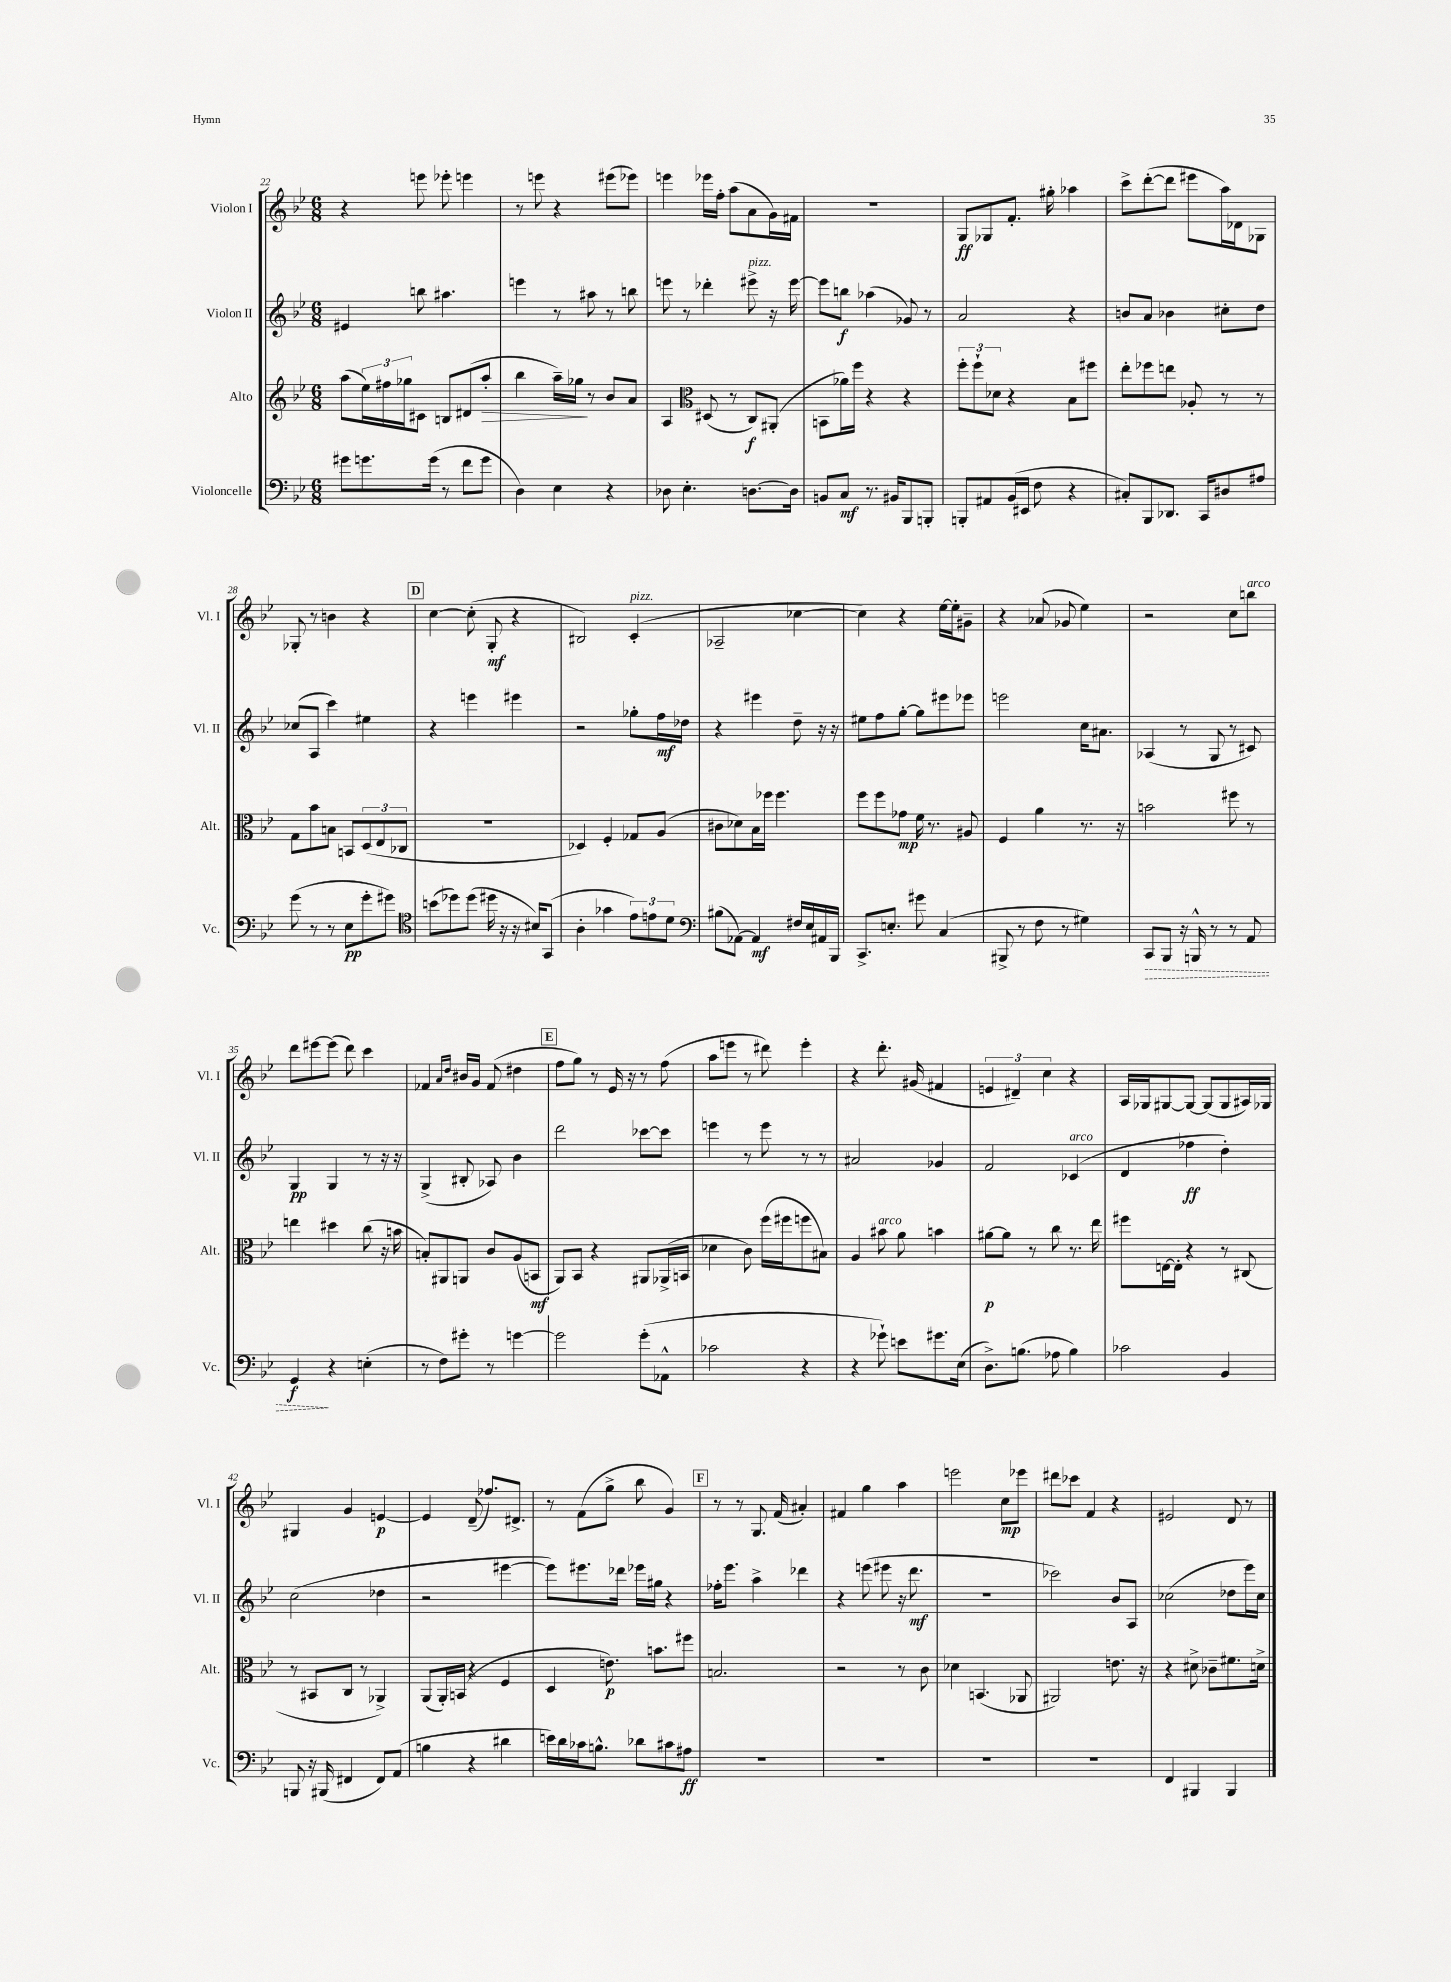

**kern	**dynam	**kern	**dynam	**kern	**dynam	**kern	**dynam
*part4	*part4	*part3	*part3	*part2	*part2	*part1	*part1
*staff4	*staff4	*staff3	*staff3	*staff2	*staff2	*staff1	*staff1
*I"Violoncelle	*	*I"Alto	*	*I"Violon II	*	*I"Violon I	*
*I'Vc.	*	*I'Alt.	*	*I'Vl. II	*	*I'Vl. I	*
*clefF4	*	*clefG2	*	*clefG2	*	*clefG2	*
*k[b-e-]	*	*k[b-e-]	*	*k[b-e-]	*	*k[b-e-]	*
*M6/8	*	*M6/8	*	*M6/8	*	*M6/8	*
=22	=22	=22	=22	=22	=22	=22	=22
8g#X\L	.	(8aa\L	.	4e#X/	.	4r	.
8.gn\	.	24ee-\L)	.	.	.	.	.
.	.	24ff#X\	.	.	.	.	.
.	.	24gg-X\J	.	.	.	.	.
.	.	8c#X\J	.	8bbn\	.	8eeen\	.
(16g\Jk	.	.	.	.	.	.	.
8r	.	8Bn/L	.	4.aa#X\	.	8eee-X'\	.
8f\L	.	(8d#X/	.	.	.	4eeen\	.
!	!	!	!LO:HP:b	!	!	!	!
8g\J	.	8aa'/J	>	.	.	.	.
=23	=23	=23	=23	=23	=23	=23	=23
4D\)	.	4bb-\	.	4eeen\	.	8r	.
.	.	.	.	.	.	8eeen\	.
4E-\	.	16aa~\LL)	.	8r	.	4r	.
.	.	16gg-X\JJ	.	.	.	.	.
.	.	8r	]	8aa#X\	.	.	.
4r	.	8b-/L	.	8r	.	(8eee#X\L	.
.	.	8a/J	.	8bbn\	.	8eee-X\J)	.
=24	=24	=24	=24	=24	=24	=24	=24
8D-X\	.	4A/	.	8eeen\	.	4eeen\	.
4.E-'\	.	.	.	8r	.	.	.
*	*	*clefC3	*	*	*	*	*
.	.	(8D#X/	.	4ddd-X'\	.	16eee-X\LL	.
.	.	.	.	.	.	16ff'\JJ	.
.	.	8r	.	.	.	(8aa\L	.
!	!	!	!	!LO:TX:a:i:t=pizz.	!	!	!
[8.Dn\L	.	8C/L)	f	8eee#X^\	.	8a\	.
.	.	(8AA#X'/J	.	16r	.	16g\L)	.
16D\Jk]	.	.	.	[16eee#\	.	16f#X\JJ	.
=25	=25	=25	=25	=25	=25	=25	=25
8BBn/L	.	8BBn\L	.	8eee#\L]	.	2.r	.
8C/J	mf	16a-X\L)	.	8bbn\J	f	.	.
.	.	16ff\JJ	.	.	.	.	.
8.r	.	4r	.	(4aa-X\	.	.	.
16BB#X/KL	.	.	.	.	.	.	.
8BBB-/	.	4r	.	8g-X/)	.	.	.
8BBBn'/J	.	.	.	8r	.	.	.
=26	=26	=26	=26	=26	=26	=26	=26
8BBBn'/L	.	12ff'\L	.	2a/	.	8G/L	ff
.	.	12ff`\	.	.	.	.	.
8AA#X/	.	.	.	.	.	8G-X/	.
.	.	12d-X\J	.	.	.	.	.
(16BB-/L	.	4r	.	.	.	8.f'/J	.
16EE#X/JJ	.	.	.	.	.	.	.
8F\	.	.	.	.	.	.	.
.	.	.	.	.	.	16gg#X'\	.
4r	.	8B-\L	.	4r	.	4aa-X\	.
.	.	8ff#X\J	.	.	.	.	.
=27	=27	=27	=27	=27	=27	=27	=27
8C#X'/L)	.	8ee-'\L	.	8bn/L	.	8ccc^\L	.
8BBB-/	.	8ff-X\	.	8a/J	.	([8ddd'\	.
8.DD-X/J	.	8een\J	.	4b-X\	.	8ddd\J]	.
.	.	8A-X'/	.	.	.	8eee#X\L	.
16CC/KL	.	.	.	.	.	.	.
8D#X/	.	8r	.	8cc#X'\L	.	16aa\L)	.
.	.	.	.	.	.	16d-X\J	.
8A#X/J	.	8r	.	8dd\J	.	8G-X\J	.
!!LO:LB:g=z
=28	=28	=28	=28	=28	=28	=28	=28
(8g\	.	8G\L	.	(8cc-X/L	.	8G-X'/	.
8r	.	8b-\	.	8A/J	.	8r	.
8r	.	8Bn\J	.	4ccc\)	.	4bn\	.
8E-\L	pp	8BBn/L	.	.	.	.	.
8g'\	.	(12D/	.	4ee#X\	.	4r	.
.	.	12E-/	.	.	.	.	.
8g#X\J)	.	.	.	.	.	.	.
.	.	12C-X/J	.	.	.	.	.
!!LO:REH:place=s1:t=D
=29	=29	=29	=29	=29	=29	=29	=29
*clefC4	*	*	*	*	*	*	*
(8bn\L	.	2.r	.	4r	.	[4cc\	.
8dd-X\)	.	.	.	.	.	.	.
(8dd-\J	.	.	.	4eeen\	.	(8cc'\]	.
16dd#X\	.	.	.	.	.	8G'/	mf
16r	.	.	.	.	.	.	.
16r	.	.	.	4eee#X\	.	4r	.
16B#X/KL)	.	.	.	.	.	.	.
(8GG/J	.	.	.	.	.	.	.
=30	=30	=30	=30	=30	=30	=30	=30
4A'\	.	4D-X/)	.	2r	.	2B#X/)	.
4g-X\	.	4F'/	.	.	.	.	.
!	!	!	!	!	!	!LO:TX:a:i:t=pizz.	!
12e-\L)	.	8G-X/L	.	8gg-X'\L	.	(4c'/	.
12en\	.	.	.	.	.	.	.
.	.	(8A/J	.	16ff\L	mf	.	.
12d\J	.	.	.	.	.	.	.
.	.	.	.	16dd-X\JJ	.	.	.
=31	=31	=31	=31	=31	=31	=31	=31
*clefF4	*	*	*	*	*	*	*
(8B#X\L	.	8c#X\L	.	4r	.	2A-X~/	.
[8AA-X\J)	.	8d-X\)	.	.	.	.	.
4AA-/]	mf	16B-\L	.	4eee#X\	.	.	.
.	.	16ff-X\JJ	.	.	.	.	.
.	.	4.ff-\	.	.	.	.	.
16F#X/LL	.	.	.	8dd~\	.	[4cc-X\	.
16E-/	.	.	.	.	.	.	.
16AA#X/	.	.	.	16r	.	.	.
16BBB-/JJ	.	.	.	16r	.	.	.
=32	=32	=32	=32	=32	=32	=32	=32
8.CC^/L	.	8ff\L	.	8ee#X\L	.	4cc-\])	.
.	.	8ff\	.	8ff\	.	.	.
8.En'/J	.	.	.	.	.	.	.
.	.	8g-X\J	mp	[8gg'\J	.	4r	.
8g#X\	.	16f\	.	8gg\L]	.	.	.
.	.	8.r	.	.	.	.	.
(4C/	.	.	.	8eee#X\	.	[16ee-\LL	.
.	.	.	.	.	.	16ee-'\J]	.
.	.	8A#X/	.	8eee-X\J	.	8g#X~\J	.
=33	=33	=33	=33	=33	=33	=33	=33
8BBB#X^/	.	4F/	.	2eeen\	.	4r	.
8r	.	.	.	.	.	.	.
8F\	.	4a\	.	.	.	(8a-X/	.
8r	.	.	.	.	.	8g-X/	.
4G#X\)	.	8.r	.	16cc\KL	.	4ee-\)	.
.	.	.	.	8.a#X\J	.	.	.
.	.	16r	.	.	.	.	.
=34	=34	=34	=34	=34	=34	=34	=34
!	!LO:HP:b	!	!	!	!	!	!
8CC/L	>	2bn\	.	(4A-X/	.	2r	.
8BBB-/J	.	.	.	.	.	.	.
16r	.	.	.	8r	.	.	.
16BBBn^^/	.	.	.	.	.	.	.
8r	.	.	.	8G/	.	.	.
8r	.	8ff#X\	.	8r	.	8cc\L	.
!	!	!	!	!	!	!LO:TX:a:i:t=arco	!
8AA/	.	8r	.	8c#X/)	.	8bbn\J	.
!!LO:LB:g=z
=35	=35	=35	=35	=35	=35	=35	=35
4GG/	f	4een\	.	4G/	pp	8ddd\L	.
.	.	.	.	.	.	[8eee#X\	.
4r	]	4dd#X\	.	4G/	.	(8eee#\J]	.
.	.	.	.	.	.	8ddd\)	.
(4En'\	.	(8cc\	.	8r	.	4ccc\	.
.	.	16r	.	16r	.	.	.
.	.	16bn\	.	16r	.	.	.
=36	=36	=36	=36	=36	=36	=36	=36
8r	.	8Bn'/L)	.	(4G^/	.	4f-X/	.
8F\L)	.	8AA#X/	.	.	.	.	.
.	.	.	.	.	.	16qqa/LL	.
.	.	.	.	.	.	16qqdd/JJ	.
8g#X'\J	.	8AAn/J	.	8B#X'/	.	16b#X/LL	.
.	.	.	.	.	.	16g/JJ	.
8r	.	8c/L	.	8A-X/)	.	(8f-/	.
[4gn\	.	(8A/	.	4b-\	.	4dd#X\	.
.	.	8BBn/J	mf	.	.	.	.
!!LO:REH:place=s1:t=E
=37	=37	=37	=37	=37	=37	=37	=37
2g\]	.	8AA/L)	.	2ddd\	.	8ff\L	.
.	.	8BB-/J	.	.	.	8gg\J)	.
.	.	4r	.	.	.	8r	.
.	.	.	.	.	.	16e-/	.
.	.	.	.	.	.	16r	.
(8g'\L	.	8AA#X/L	.	[8ccc-X\L	.	8r	.
8AA-X^^\J	.	(16AA-X^/L	.	8ccc-\J]	.	(8ff\	.
.	.	16BBn/JJ	.	.	.	.	.
=38	=38	=38	=38	=38	=38	=38	=38
2c-X\	.	4d-X\	.	4eeen\	.	8aa\L	.
.	.	.	.	.	.	8eeen\J	.
.	.	8c\)	.	8r	.	8r	.
.	.	(16ff\LL	.	8eee\	.	8ddd#X\)	.
.	.	16ff#X\J	.	.	.	.	.
4r	.	8ffn\	.	8r	.	4eee'\	.
.	.	8B#X\J)	.	8r	.	.	.
=39	=39	=39	=39	=39	=39	=39	=39
4r	.	4A/	.	2a#X/	.	4r	.
!	!	!LO:TX:a:i:t=arco	!	!	!	!	!
8g-X`\)	.	8b#X\	.	.	.	8.ddd'\	.
8en\L	.	8a\	.	.	.	.	.
.	.	.	.	.	.	(16g#X/	.
8.g#X\	.	4bn\	.	4g-X/	.	4f#X/	.
(16E-\Jk	.	.	.	.	.	.	.
=40	=40	=40	=40	=40	=40	=40	=40
8.D^\L)	.	[8a#X\L	p	2f/	.	6en/	.
.	.	8a#\J]	.	.	.	.	.
.	.	.	.	.	.	6d#X~/)	.
(8.Bn\J	.	.	.	.	.	.	.
.	.	8r	.	.	.	.	.
.	.	.	.	.	.	6cc\	.
8A-X\	.	8cc\	.	.	.	.	.
!	!	!	!	!LO:TX:a:i:t=arco	!	!	!
4B\)	.	8.r	.	(4c-X/	.	4r	.
.	.	16ee-\	.	.	.	.	.
=41	=41	=41	=41	=41	=41	=41	=41
2c-X\	.	8ff#X\L	.	4d/	.	16A/LL	.
.	.	.	.	.	.	16G-X/J	.
.	.	[16En\L	.	.	.	[8G#X/	.
.	.	16E'\JJ]	.	.	.	.	.
.	.	4r	.	4ff-X\	ff	8G#/J_	.
.	.	.	.	.	.	(8G#/L]	.
4BB-/	.	8r	.	4dd'\)	.	8G#/	.
.	.	(8C#X/	.	.	.	16A#X/L)	.
.	.	.	.	.	.	16G-X/JJ	.
!!LO:LB:g=z
=42	=42	=42	=42	=42	=42	=42	=42
8BBBn/	.	8r	.	(2cc\	.	4G#X/	.
16r	.	8BB#X/L	.	.	.	.	.
(16BBB#X/	.	.	.	.	.	.	.
4FF#X/	.	8C/J	.	.	.	4g/	.
.	.	8r	.	.	.	.	.
8FF#/L)	.	4AA-X^/)	.	4dd-X\	.	[4en/	p
(8AA/J	.	.	.	.	.	.	.
=43	=43	=43	=43	=43	=43	=43	=43
4Bn\	.	(8AA/L	.	2r	.	4e/]	.
.	.	16AA'/L)	.	.	.	.	.
.	.	(16BBn/JJ	.	.	.	.	.
4r	.	4r	.	.	.	(8d~/	.
.	.	.	.	.	.	8.ff-X/L)	.
4d#X\	.	4F/	.	[4eee#X\	.	.	.
.	.	.	.	.	.	8.d#X^/J	.
=44	=44	=44	=44	=44	=44	=44	=44
16en\LL)	.	4D/	.	8eee#\L])	.	8r	.
16d\	.	.	.	.	.	.	.
16c-X\J	.	.	.	8.eee#X\	.	(8f\L	.
8.Bn^^\J	.	.	.	.	.	.	.
.	.	8.en\)	p	.	.	8gg^\J	.
.	.	.	.	16ddd-X\Jk	.	.	.
8d-X\L	.	.	.	16eee-X\LL	.	8bb-\	.
.	.	8.bn\L	.	16gg#X\JJ	.	.	.
8c#X\	.	.	.	4r	.	4g/)	.
8A#X\J	ff	8ff#X\J	.	.	.	.	.
!!LO:REH:place=s1:t=F
=45	=45	=45	=45	=45	=45	=45	=45
2.r	.	2.Bn/	.	16ff-X'\KL	.	8r	.
.	.	.	.	8.eee-\J	.	.	.
.	.	.	.	.	.	8r	.
.	.	.	.	4aa^\	.	8.G/	.
.	.	.	.	.	.	(16f/	.
.	.	.	.	4ddd-X\	.	4a#X'/)	.
=46	=46	=46	=46	=46	=46	=46	=46
2.r	.	2r	.	4r	.	4f#X/	.
.	.	.	.	(8eeen\	.	4gg\	.
.	.	.	.	8eee#X\	.	.	.
.	.	8r	.	16r	.	4aa\	.
.	.	.	.	8.ddd\	mf	.	.
.	.	8c\	.	.	.	.	.
=47	=47	=47	=47	=47	=47	=47	=47
2.r	.	4d-X\	.	2.r	.	2eeen\	.
.	.	(4.BBn/	.	.	.	.	.
.	.	.	.	.	.	8cc\L	mp
.	.	8AA-X/	.	.	.	8eee-X\J	.
=48	=48	=48	=48	=48	=48	=48	=48
2.r	.	2AA#X/)	.	2ccc-X\)	.	8ddd#X\L	.
.	.	.	.	.	.	8ccc-X\J	.
.	.	.	.	.	.	4f/	.
.	.	8.en\	.	8b-/L	.	4r	.
.	.	.	.	8A/J	.	.	.
.	.	16r	.	.	.	.	.
=49	=49	=49	=49	=49	=49	=49	=49
4FF/	.	4r	.	(2cc-X\	.	2e#X/	.
4BBB#X/	.	8d#X^\	.	.	.	.	.
.	.	8c-X~\L	.	.	.	.	.
4BBB#/	.	8.f#X\	.	8dd-X\L	.	8d/	.
.	.	.	.	16eee-\L)	.	8r	.
.	.	16dn^\Jk	.	16cc-\JJ	.	.	.
==	==	==	==	==	==	==	==
*-	*-	*-	*-	*-	*-	*-	*-
